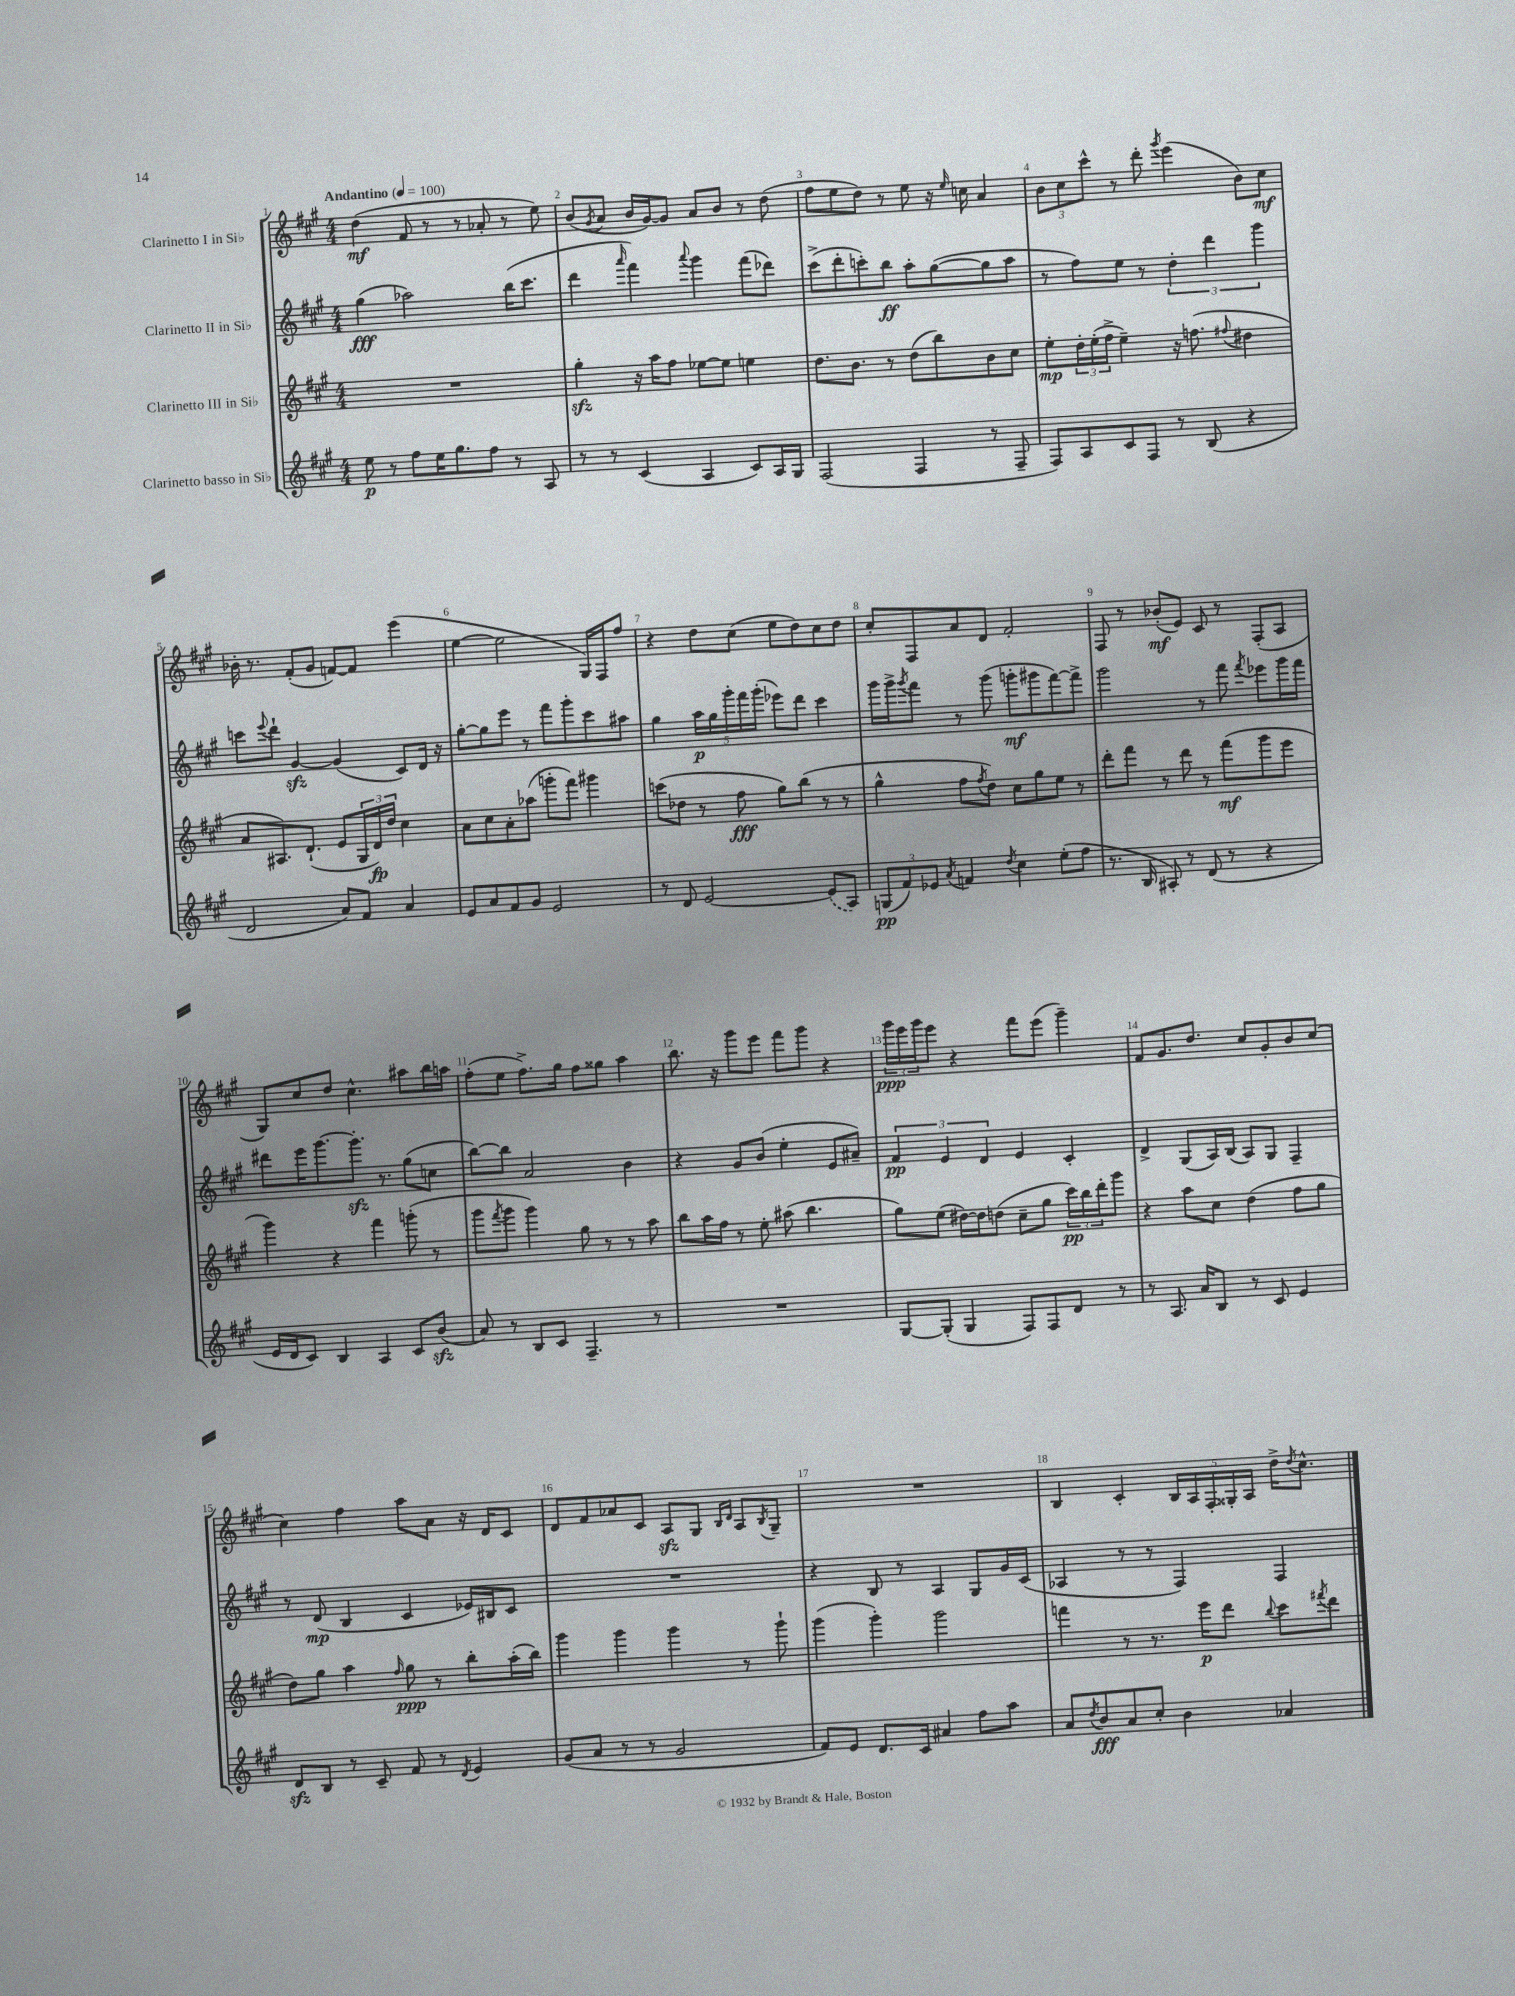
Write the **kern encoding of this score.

**kern	**kern	**kern	**kern
*staff4	*staff3	*staff2	*staff1
*clefG2	*clefG2	*clefG2	*clefG2
*k[f#c#g#]	*k[f#c#g#]	*k[f#c#g#]	*k[f#c#g#]
*M4/4	*M4/4	*M4/4	*M4/4
*MM100	*MM100	*MM100	*MM100
8ee	1r	(4gg#	(4dd
8r	.	.	.
8ff#	.	2aa-)	8f#
16ee	.	.	8r
8.gg#	.	.	.
.	.	.	8r
8ff#	.	.	8a-'
8r	.	(16bb	8r
.	.	8.ccc#	.
8A	.	.	8ee)
=	=	=	=
8r	4gg#'	4ddd	(8b
.	.	.	8qg#
8r	.	.	8a
.	.	16qqaaa	.
(4c#	16r	4fff#)	16b
.	16aa	.	[16g#)
.	8ff#	.	8g#]
.	.	8qqaaa	.
4A	[8ee-	4ggg#	8a
.	8ee-]	.	8b
8c#)	4ee	(8fff#	8r
16A	.	8ddd-)	(8dd
16G#	.	.	.
=	=	=	=
(2F#	8.dd	(8ccc#^	8ff#
.	.	8ddd'	8ee
.	8.b	.	.
.	.	8ccc')	8dd)
.	8r	8bb	8r
4F#	(8dd	8aa'	8ee
.	8bb)	([8gg#	16r
.	.	.	16qqee
.	.	.	16cc
8r	8b	8gg#]	4a
8F#~	8cc#	8aa	.
=	=	=	=
8F#)	8ee'	8r	12b
.	.	.	12cc#
8A	24dd'	8ff#)	.
.	(24ee'	.	12ccc#^^
.	24ff#^	.	.
8c#	4ee~)	8ee	8r
8F#	.	8r	8ddd'
.	.	.	8qggg#
8r	16r	6dd'	(4eee
.	(8.ff	.	.
(8B	.	.	.
.	.	6ddd	.
.	8qqff#	.	.
4r	4dd#	.	8b)
.	.	6ggg#	.
.	.	.	8cc#
=	=	=	=
2d	8a	8ccc	16b-'
.	.	.	8.r
.	.	8qqeee	.
.	8.A#)	8ddd`	.
.	.	[4g#	(8f#'
.	(8.d`	.	.
.	.	.	8g#
8a)	8e	(4g#]	[8f)
8f#	24G#	.	8f]
.	24d)	.	.
.	24dd	.	.
4a	4cc#	8c#)	(4eee
.	.	16d	.
.	.	16r	.
=	=	=	=
8e	8a	[8gg#'	[4ee
8a	8cc#	8gg#]	.
8f#	8a'	8eee	2ee]
8g#	(8aa-	8r	.
2e	8ggg'	8fff#	.
.	8fff#)	8ggg#'	.
.	4ggg#	8ccc#	16G#)
.	.	.	16F#
.	.	8aa#	8ff#
=	=	=	=
8r	(8ccc	4gg#	4r
8d	8dd-	.	.
[2e	8r	20aa	8dd
.	.	20gg#	.
.	.	20ggg#'	.
.	8ff#	.	(8cc#
.	.	20fff#	.
.	.	(20ggg#'	.
.	8gg#)	8eee-)	8ee
.	(8bb	8ddd	8dd)
(8e]	8r	4ccc#	8cc#
8A)	8r	.	8dd
=	=	=	=
(12G	4gg#^^	16ggg#	8cc#'
.	.	16ggg#^	.
12f#)	.	.	.
.	.	8qggg#	.
.	.	8fff#	8F#
12e-	.	.	.
8qa	.	.	.
4f	8ff#	8r	8a
.	8qff#	.	.
.	8dd)	(8ggg#	8d
8qdd	.	.	.
4cc#	8cc#	8ggg'	2f#'
.	8gg#	8ggg#	.
(8ee'	8ee	[8fff#)	.
8ff#	8r	8fff#^]	.
=	=	=	=
8.r	8ddd'	2ggg#	8F#
.	8fff#	.	8r
16B	.	.	.
8A#')	8r	.	(8b-'
8r	8ddd	.	8e)
(8d	8r	8r	8c#
8r	(8fff#	8fff#	8r
.	.	8qfff#	.
4r	8ggg#	8eee-	(8F#'
.	8eee	16ggg#	8A
.	.	16fff#	.
=	=	=	=
16e	4ggg#)	8ddd#	8G#)
16d	.	.	.
8c#)	.	16eee	8cc#
.	.	[8.ggg#	.
4B	4r	.	8dd
.	.	8.ggg#']	4.cc#^^
4A	4fff#	.	.
.	.	8.r	.
8c#	(8ggg'	(8gg#	8aa#
(8b	8r	8cc	16bb
.	.	.	16aa
=	=	=	=
8a)	8ggg#	[8bb)	(8ff#'
.	8qfff#	.	.
8r	8ggg#	8bb]	8ee
8B	4ggg#)	2a	8.ff#^)
8c#	.	.	.
.	.	.	16gg#
4.F#~	8gg#	.	8ff#
.	8r	.	8gg##
.	8r	4b	4aa
8r	8aa	.	.
=	=	=	=
1r	8bb	4r	8.bb
.	16aa	.	.
.	16ff#	.	16r
.	8r	8g#	8ggg#
.	8ee'	(8b	8eee
.	(8aa#	4ee'	8fff#
.	4.bb	.	8ggg#
.	.	8e	4r
.	.	8a#~)	.
=	=	=	=
[8G#	8gg#)	6f#	24ggg#
.	.	.	24eee
.	.	.	24ggg#
(8G#']	(8ee	.	8eee
.	.	6e	.
4G#	[16dd#)	.	4r
.	16dd#]	.	.
.	.	6d	.
.	(8dd	.	.
8F#)	8cc#~	4e	8fff#
8F#	8gg#	.	(8eee
8d	24ccc#)	4c#'	4ggg#~)
.	24bb	.	.
.	24ddd'	.	.
8r	8ggg#	.	.
=	=	=	=
8r	4r	4d^	8f#
8.A	.	.	8.g#
.	8aa	(8G#	.
16a	.	.	8.dd
8B	8cc#	16A)	.
.	.	(16B	.
8r	(4dd	8A)	8cc#
8c#	.	8G#	8g#'
4e	8ff#	4F#~	8b
.	8gg#	.	(8cc#
=	=	=	=
8d	8dd)	8r	4cc#)
8B	8gg#	(8d	.
8r	4aa	4B	4ff#
8c#~	.	.	.
.	16qqff#	.	.
8f#	8gg#	4c#	8aa
8r	8r	.	8a
8qd	.	.	.
4e	8bb'	16e-)	16r
.	.	16B#	16d
.	(16aa'	8c#	8c#
.	16bb)	.	.
=	=	=	=
(8g#	4ggg#	1r	8d
8a	.	.	8f#
8r	4ggg#	.	8a-
8r	.	.	8c#
2g#	4ggg#	.	8A
.	.	.	8G#
.	.	.	16qqB
.	.	.	16qqd
.	8r	.	8A
.	.	.	8qB
.	8ggg#`	.	8G#~
=	=	=	=
8f#)	(4ggg#	4r	1r
8e	.	.	.
8.d	4ggg#')	8B	.
.	.	8r	.
16c#	.	.	.
4a#	2ggg#	4A	.
8ff#	.	8G#	.
8aa	.	16g#	.
.	.	(16c#	.
=	=	=	=
8a	4fff	4A-	4B
8qdd	.	.	.
8b	.	.	.
8a	8r	8r	4c#'
8cc#'	8.r	8r	.
4b	.	4F#)	20B
.	.	.	20A
.	16eee	.	.
.	.	.	20F#'
.	8ddd	.	.
.	.	.	20G##'
.	.	.	20A
.	8qqbb	.	.
4a-	8ccc#	4F#	16dd^
.	.	.	8qdd
.	.	.	8.cc#^^
.	8qfff#	.	.
.	8ddd	.	.
==	==	==	==
*-	*-	*-	*-
